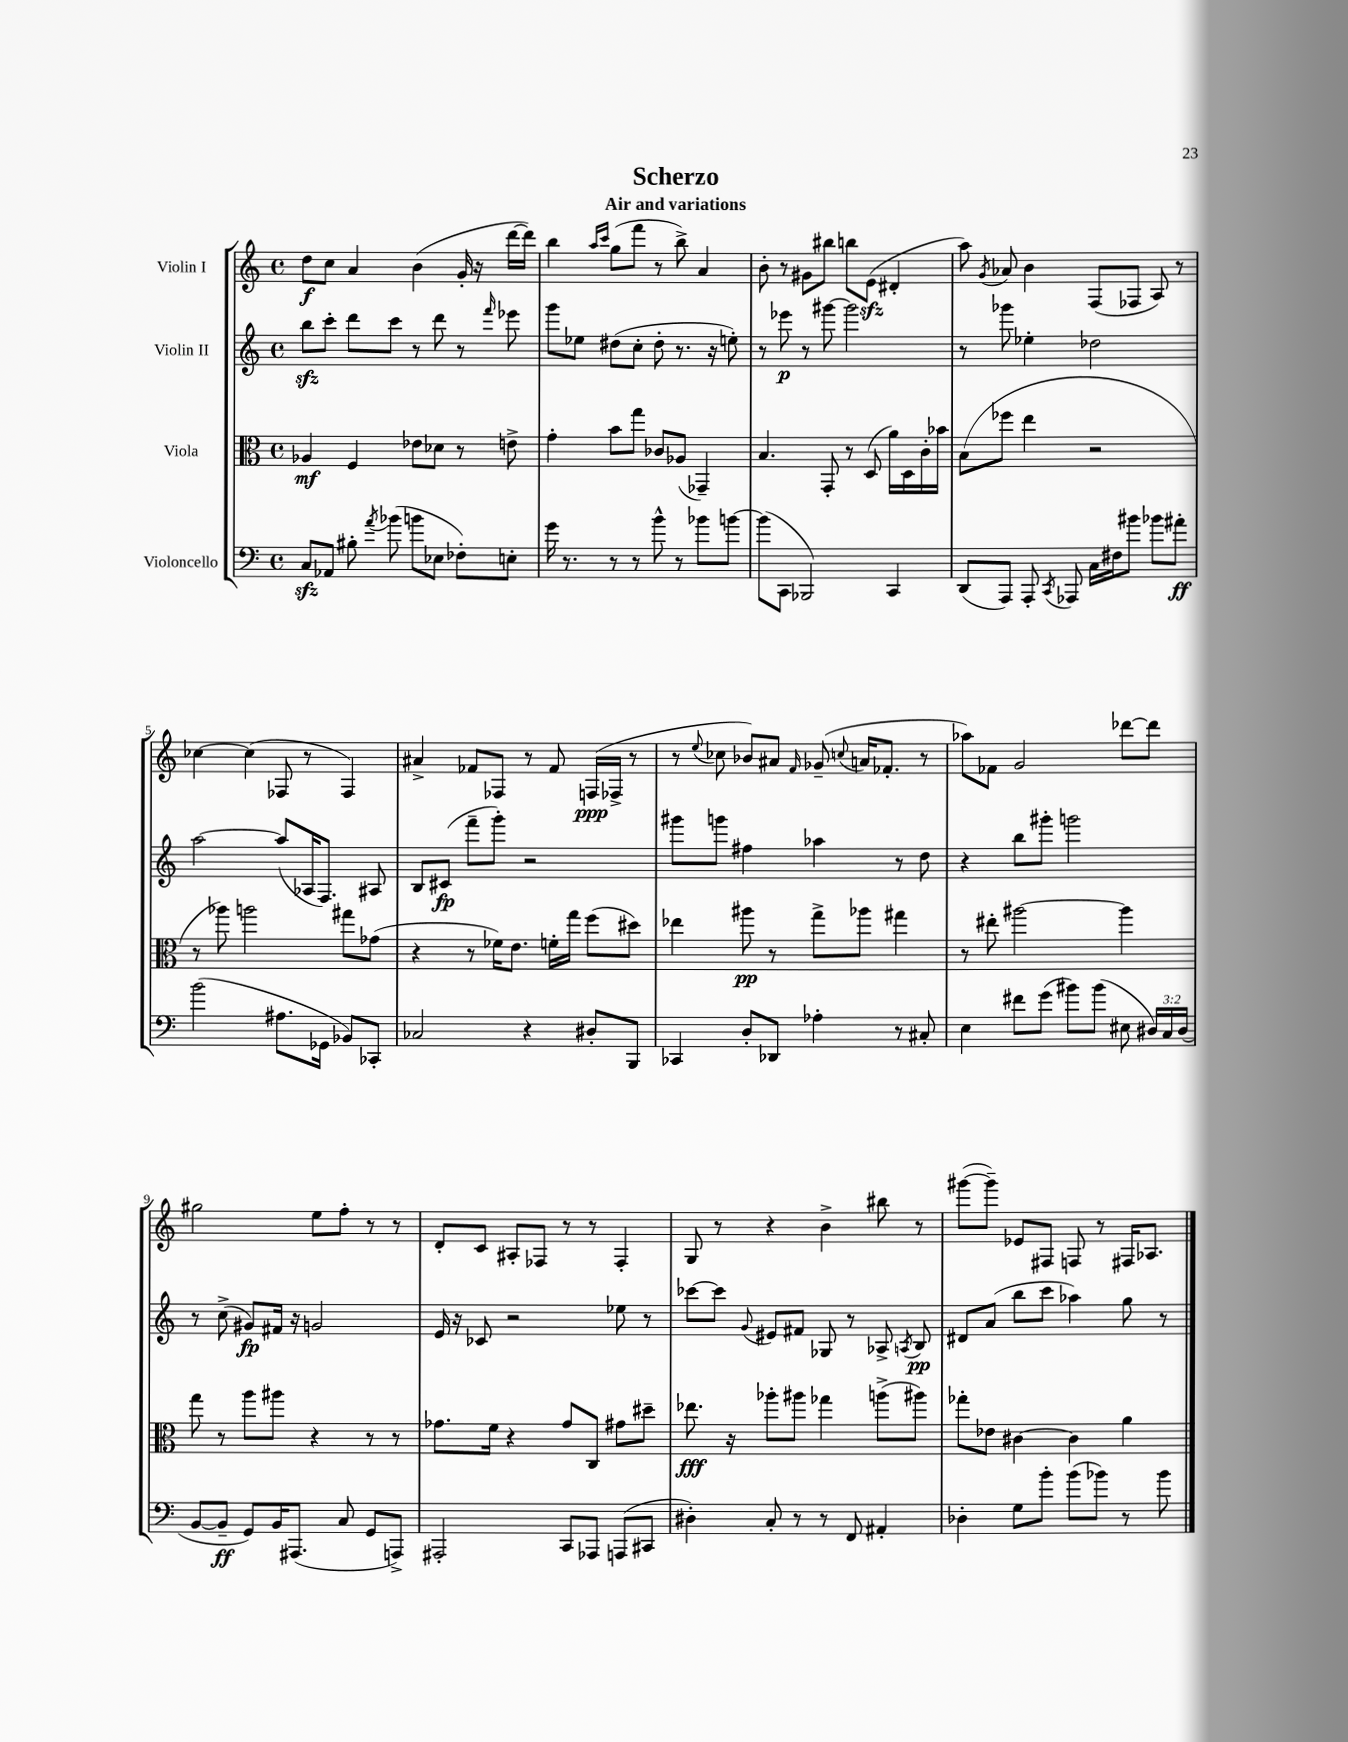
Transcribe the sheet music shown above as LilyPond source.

\header { title = "Scherzo" subtitle = "Air and variations" }
<<
\new StaffGroup <<
\new Staff = "s0" \with { instrumentName = "Violin I" } {
    \clef treble \key c \major \defaultTimeSignature \time 4/4
    \autoBeamOff d''8[\f c''8] a'4 b'4( g'16-. r16 d'''16[~ d'''16]) |
    b''4 \grace { a''16[ c'''16] } g''8[( f'''8] r8 b''8->) a'4 |
    b'8-. r8 gis'8[ bis''8] b''8[ e'8]\sfz( dis'4-. |
    a''8) \acciaccatura { g'8 } aes'8 b'4 f8[( fes8] a8) r8 |
    ces''4~ ces''4( fes8 r8 fes4) |
    ais'4-> fes'8[ fes8] r8 fes'8 f16[\ppp( fes16]-> r8 |
    r8 \appoggiatura { e''8 } ces''8 bes'8[) ais'8] \grace { f'16 } ges'8--( \appoggiatura { c''8 } a'16[ fes'8.]-. r8 |
    aes''8[) fes'8] g'2 des'''8[~ des'''8] |
    gis''2 e''8[ f''8]-. r8 r8 |
    d'8[-. c'8] ais8[-. fes8] r8 r8 fes4-. |
    g8 r8 r4 b'4-> bis''8 r8 |
    gis'''8[~( gis'''8]--) ees'8[ fis8] f8 r8 fis16[ aes8.] \bar "|." |
}
\new Staff = "s1" \with { instrumentName = "Violin II" } {
    \clef treble \key c \major \defaultTimeSignature \time 4/4
    \autoBeamOff b''8[\sfz c'''8]-. d'''8[ c'''8] r8 d'''8 r8 \grace { f'''16 } ees'''8 |
    g'''8[ ees''8] dis''8[( c''8]-. dis''8-. r8. r16 e''8-.) |
    r8 ees'''8\p r8 gis'''8~ gis'''2 |
    r8 ges'''8 ees''4-. des''2 |
    a''2~ a''8[( aes16 f8.]) ais8 |
    b8[ cis'8]\fp( f'''8[-- g'''8]-.) r2 |
    gis'''8[ g'''8] fis''4 aes''4 r8 d''8 |
    r4 b''8[ gis'''8]-. g'''2 |
    r8 c''8->( gis'8[\fp) fis'16] r16 g'2 |
    e'16 r16 ces'8 r2 ees''8 r8 |
    ces'''8[~ ces'''8] \appoggiatura { g'8 } eis'8[ fis'8] ges8 r8 aes8-> \acciaccatura { a8 } b8\pp |
    dis'8[ a'8]( b''8[ c'''8] aes''4) g''8 r8 \bar "|." |
}
\new Staff = "s2" \with { instrumentName = "Viola" } {
    \clef alto \key c \major \defaultTimeSignature \time 4/4
    \autoBeamOff aes4\mf f4 ees'8[ des'8] r8 e'8-> |
    g'4-. b'8[ g''8] ces'8[ aes8]( ges,4--) |
    b4. g,8-. r8 d8( a'16[) d16 c'16-. bes'16] |
    b8[( fes''8] e''4 r2 |
    r8 aes''8) a''2 gis''8[ ges'8]( |
    r4 r8 fes'16[) e'8.] f'16[-. g''16] f''8[( dis''8]) |
    ees''4 ais''8\pp r8 g''8[-> aes''8] gis''4 |
    r8 eis''8-. ais''2~ ais''4 |
    g''8 r8 a''8[ ais''8] r4 r8 r8 |
    ges'8.[ f'16] r4 ges'8[ c8] gis'8[ dis''8]-- |
    ees''8.\fff r16 aes''8[-. ais''8] ges''4 a''8[->( ais''8]) |
    ges''8[-. ees'8] cis'4~ cis'4 a'4 \bar "|." |
}
\new Staff = "s3" \with { instrumentName = "Violoncello" } {
    \clef bass \key c \major \defaultTimeSignature \time 4/4 \override Staff.TupletNumber.text = #tuplet-number::calc-fraction-text
    \autoBeamOff c8[\sfz aes,8] bis8-. \acciaccatura { a'8 } bes'8( b'8[ ees8] fes8[-.) e8]-. |
    g'16 r8. r8 r8 b'8-^ r8 bes'8[ b'8]~ |
    b'8[( c,8] bes,,2) c,4 |
    d,8[( a,,8]) a,,8-. \acciaccatura { c,8 } aes,,8 c16[ fis16 bis'8] bes'8[ ais'8]-.\ff |
    b'2( ais8.[ ges,16] bes,8[) ces,8]-. |
    ces2 r4 dis8[-. b,,8] |
    ces,4 d8[-. des,8] aes4-. r8 cis8-. |
    e4 fis'8[ g'8]( bis'8[) bis'8]( eis8 \tuplet 3/2 { dis16[) c16 dis16]( } |
    b,8[~ b,8]--\ff g,8[) b,16 ais,,8.]( c8 g,8[ a,,8]->) |
    ais,,2-. c,8[ aes,,8] a,,8[( cis,8] |
    dis4-.) c8-. r8 r8 f,8 ais,4-. |
    des4-. g8[ b'8]-. b'8[( bes'8]) r8 bes'8 \bar "|." |
}
>>
>>
